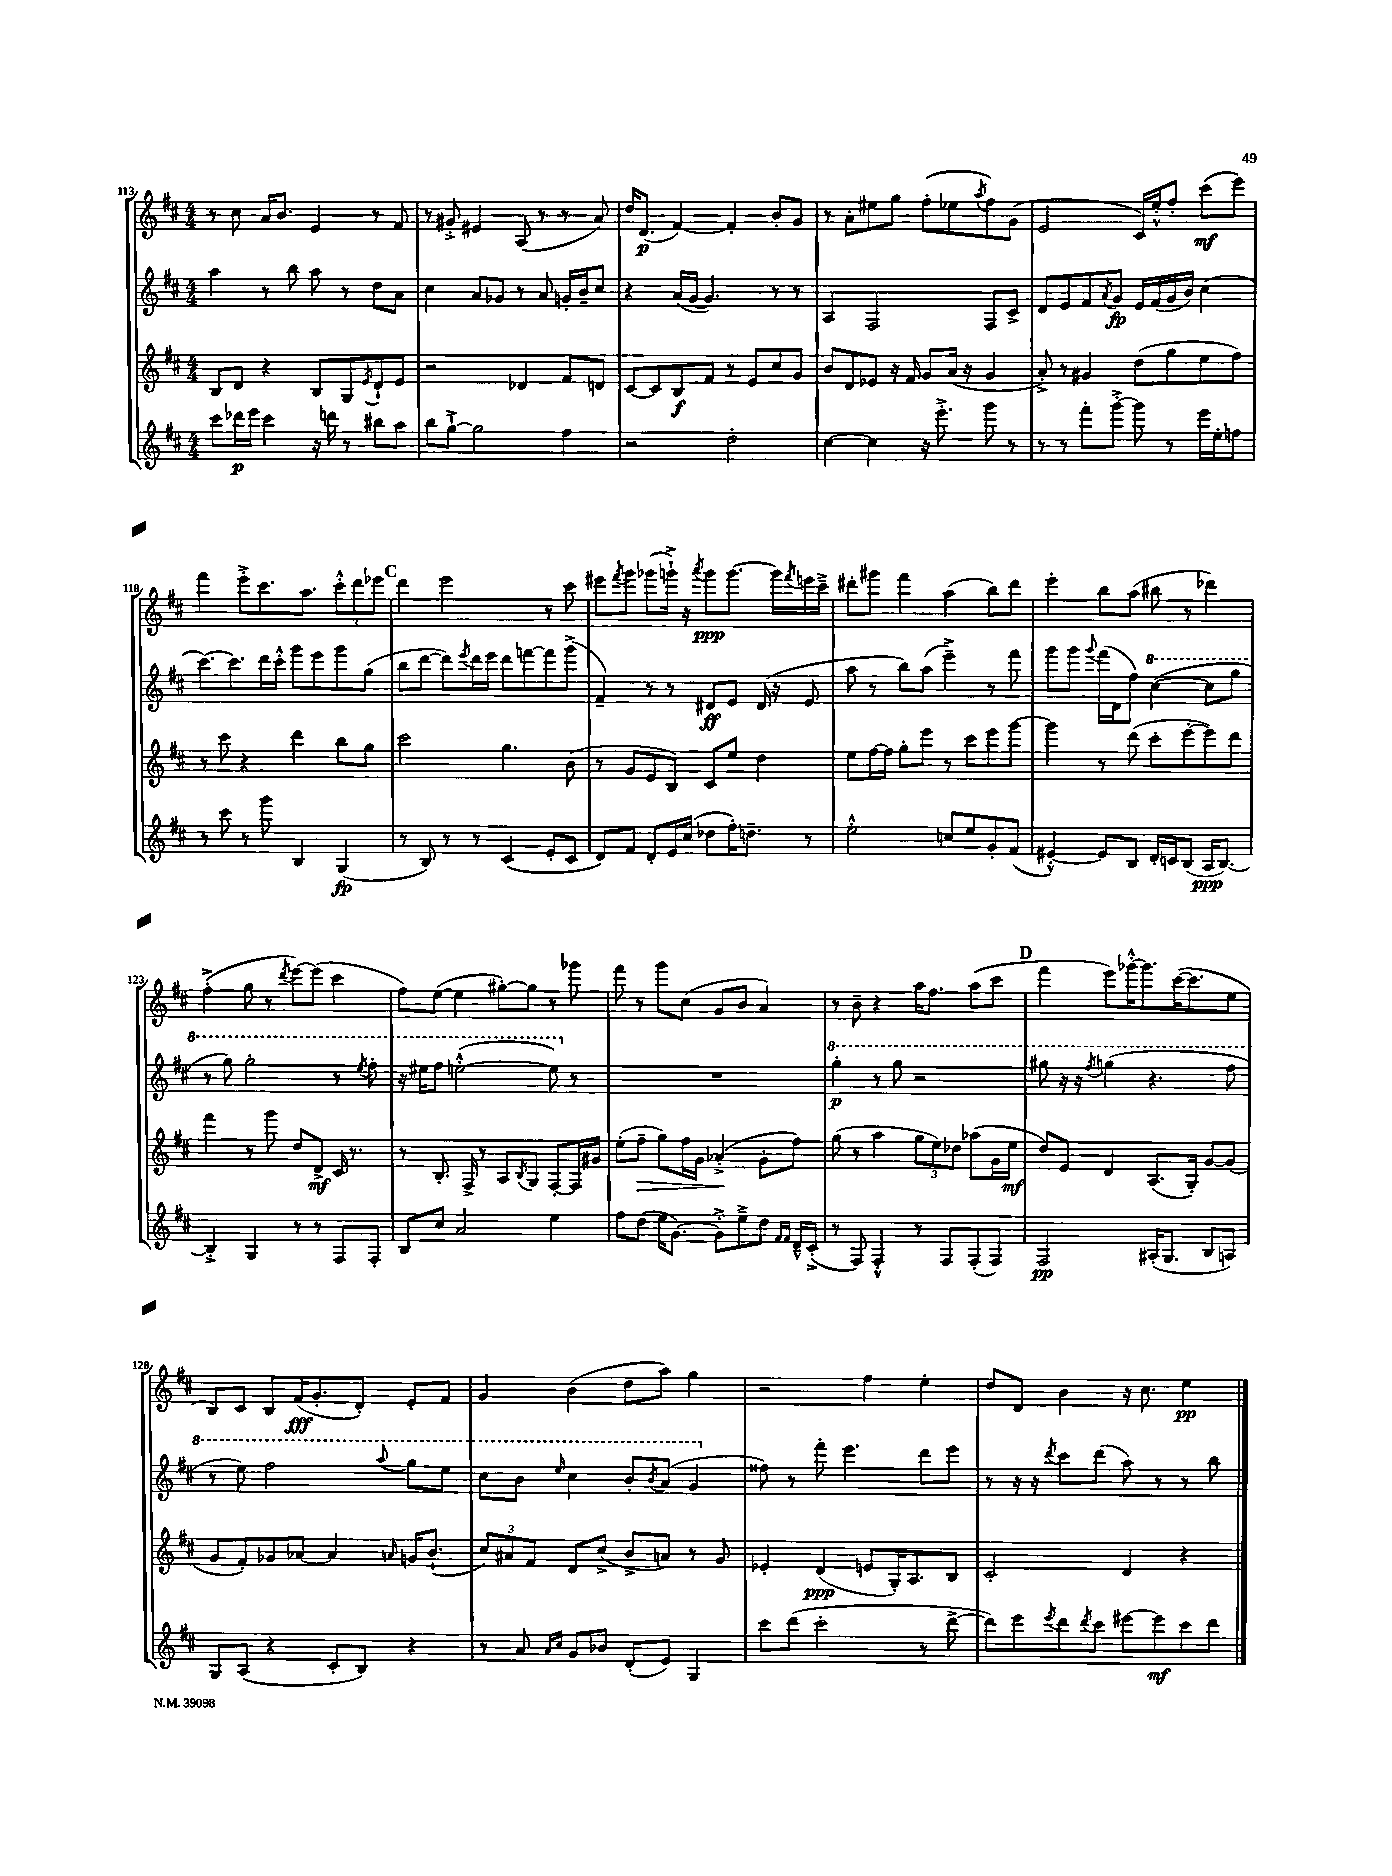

**kern	**kern	**kern	**kern
*staff4	*staff3	*staff2	*staff1
*clefG2	*clefG2	*clefG2	*clefG2
*k[f#c#]	*k[f#c#]	*k[f#c#]	*k[f#c#]
*M4/4	*M4/4	*M4/4	*M4/4
8ccc#	8B	4aa	8r
16ddd-	8d	.	8cc#
16eee	.	.	.
4ccc#	4r	8r	16a
.	.	.	8.b
.	.	8bb	.
16r	8B	8aa	4e
16ddd	.	.	.
8r	8G	8r	.
.	8qe	.	.
8bb#	8d`	8dd	8r
8aa	8e	8a	8f#
=	=	=	=
8bb	2r	4cc#	8r
[8gg`^	.	.	8g#'^
2gg]	.	8a	4e#
.	.	8g-	.
.	4d-	8r	(8A
.	.	8a	8r
4ff#	8f#	16g'	8r
.	.	16b~	.
.	8d	8cc#	8a)
=	=	=	=
2r	[8c#	4r	16dd
.	.	.	(8.d
.	8c#]	.	.
.	8B	(16a	[4f#)
.	.	[16g	.
.	8f#	4.g])	.
2dd'	8r	.	4f#']
.	8e	.	.
.	8cc#	8r	8b'
.	8g	8r	8g
=	=	=	=
[4cc#	8b	4A	8r
.	8d	.	8a'
4cc#]	8e-	2F#	8ee#
.	16r	.	8gg
.	16f#	.	.
16r	8g	.	(8ff#'
8.eee'^	.	.	.
.	(16a	.	8ee-
.	16r	.	.
.	.	.	8qaa
8ggg	4g	8F#	8ff#)
8r	.	8c#^	(8g
=	=	=	=
8r	8a'^)	8d	2e
8r	8r	8e	.
8fff#'	4g#	8f#	.
.	.	8qa	.
[8ggg'^	.	8g	.
8ggg]	(8dd	16e	16c#)
.	.	(16f#	16ee'^^
8r	8gg	16g	8ff#'
.	.	16b)	.
16eee	8ee	(4cc#	(8ccc#
16ee'	.	.	.
8ff	8ff#)	.	8eee)
=	=	=	=
8r	8r	[8.ccc#)	4fff#
8ccc#	8ccc#	.	.
.	.	8.ccc#]	.
8r	4r	.	8eee'^
8ggg	.	16ddd	8.ccc#
.	.	16ccc#'^^	.
4B	4ddd	8ggg	.
.	.	.	8.aa
.	.	8eee	.
(4G	8bb	8ggg	12ccc#'^^
.	.	.	12ddd
.	8gg	(8gg	.
.	.	.	12eee-
=	=	=	=
8r	2ccc#	8bb	4ddd
8B)	.	[8ddd	.
8r	.	8ddd])	2eee
.	.	8qeee	.
8r	.	16ddd	.
.	.	16eee	.
(4c#	4.gg	8ddd	.
.	.	[8fff	.
8e'	.	8fff]	8r
8c#	(8b	(8ggg^	8ccc#
=	=	=	=
8d)	8r	4f#~)	8eee#
.	.	.	8qfff#
8f#	8g	.	8ggg
8d'	8e	8r	(8ggg-
16e	8B)	8r	16ggg`^)
(16cc#	.	.	16r
.	.	.	8qaaa
8dd-	8c#	8d#	8ggg
16ff#')	8ee	8e	[8.ggg
8.dd~	.	.	.
.	4dd	(16d#	.
.	.	16r	16ggg]
.	.	.	8qfff#
8r	.	8e	16eee
.	.	.	16ccc#~^
=	=	=	=
2ee'^^	8ee	8aa	8ddd#'
.	[16ff#	8r	8ggg#
.	16ff#]	.	.
.	8gg'	8bb)	4fff#
.	8eee	(8aa	.
8cc	8r	4eee~^)	(4aa
8ee	8ccc#	.	.
8g'	8eee	8r	8bb)
(8f#	[8ggg	8fff#	8ddd#
=	=	=	=
[4e#'^^)	4ggg]	8ggg	4eee'
.	.	8ggg	.
.	.	8qqggg	.
8e#]	8r	(16fff#	8bb
.	.	16d	.
8B	(8ddd	8ff#)	(8aa
16d'	8ccc#'	([4ccc#	8bb#
16c	.	.	.
(8B	[8eee'	.	8r
16A	8eee])	8ccc#]	4ddd-)
[8.B)	.	.	.
.	8ddd	8ggg	.
=	=	=	=
4B'^]	4fff#	8r	(4ff#'^
.	.	8ggg)	.
4G	8r	2ggg'	8gg
.	8ggg	.	8r
.	.	.	8qddd
8r	8dd	.	[8eee)
8r	8d^	.	(8eee]
8F#	16c#	8r	4ccc#
.	8.r	.	.
.	.	8qeee	.
8F#'	.	8fff#'	.
=	=	=	=
8B	8r	16r	8ff#)
.	.	16eee#	.
8cc#	8.B'	8fff#	([8ee
2a	.	([2eee'^^	4ee]
.	16F#^	.	.
.	8r	.	.
.	8A	.	[8gg#')
.	8qB	.	.
.	8G	.	8gg#]
4ee	[8F#'	8eee])	8r
.	16F#]	8r	8ggg-
.	16g#	.	.
=	=	=	=
8ff#	(8ee'	1r	8fff#
(8dd	8ff#~	.	8r
16ee	8gg)	.	8ggg
[8.g)	.	.	.
.	16ff#	.	(8cc#
.	16g	.	.
8g'^]	(4a-'^	.	8g
8ee~^	.	.	8b
8dd	8g'	.	4a)
16qqf#	.	.	.
16qqf#	.	.	.
16d~^^	8ff#)	.	.
(16c#'^	.	.	.
=	=	=	=
8r	(8gg	4ggg'	8r
8F#)	8r	.	8b~
4F#'^^	4aa	8r	4r
.	.	8ggg	.
8r	12gg	2r	16aa
.	.	.	8.ff#
.	12ee)	.	.
8F#	.	.	.
.	12dd-	.	.
(8F#'	(8aa-	.	(8aa
8F#)	16g	.	8ccc#
.	16ee	.	.
=	=	=	=
2F#	8dd)	8ggg#	4fff#
.	8e	16r	.
.	.	16r	.
.	.	8qfff#	.
.	4d	(4ggg	8eee)
.	.	.	[16ggg-'^^
.	.	.	8.ggg-]
(16A#'	(8.A	4.r	.
8.G	.	.	.
.	.	.	([16ccc#
.	16G')	.	8.ccc#]
8B	[8g	.	.
8A)	(8g]	8fff#	8ee
=	=	=	=
8G	8g	8r	8B)
(8A	8f#')	8eee)	8c#
4r	8g-	2fff#	8B
.	[8a-	.	(16f#
.	.	.	8.g'
8c#'	4a-]	.	.
8B)	.	.	8d')
.	16qqa	8qqaaa	.
4r	16g	8ggg	8e'
.	(8.b`	.	.
.	.	8eee	8f#
=	=	=	=
8r	12cc#)	8ccc#	4g
.	12a#	.	.
8a	.	8bb	.
.	12f#	.	.
16qqa	.	.	.
16qqcc#	.	16qqeee	.
8g	8d	4ccc#	(4b
8b-	(8cc#^	.	.
(8d'	8b^	8bb'	8dd
.	.	8qbb	.
8e)	8a)	(8aa	8aa)
4G	8r	4gg	4gg
.	8g	.	.
=	=	=	=
8ccc#	4e-'	8ff##)	2r
(8ddd	.	8r	.
2ccc#'	(4d	8fff#'	.
.	.	4.eee	.
.	8e	.	4ff#
.	16G')	.	.
.	8.A	.	.
8r	.	8ddd	4ee'
[8ddd^	8B	8eee	.
=	=	=	=
8ddd])	2c#'	8r	8dd
8eee	.	16r	8d
.	.	16r	.
8qeee	.	8qddd	.
8ddd	.	8ccc#	4b
8qddd	.	.	.
8ccc#	.	(8ddd	.
[8eee#	4d	8aa)	16r
.	.	.	8.cc#
8eee#]	.	8r	.
8ccc#	4r	8r	4ee
8ddd	.	8bb	.
==	==	==	==
*-	*-	*-	*-
